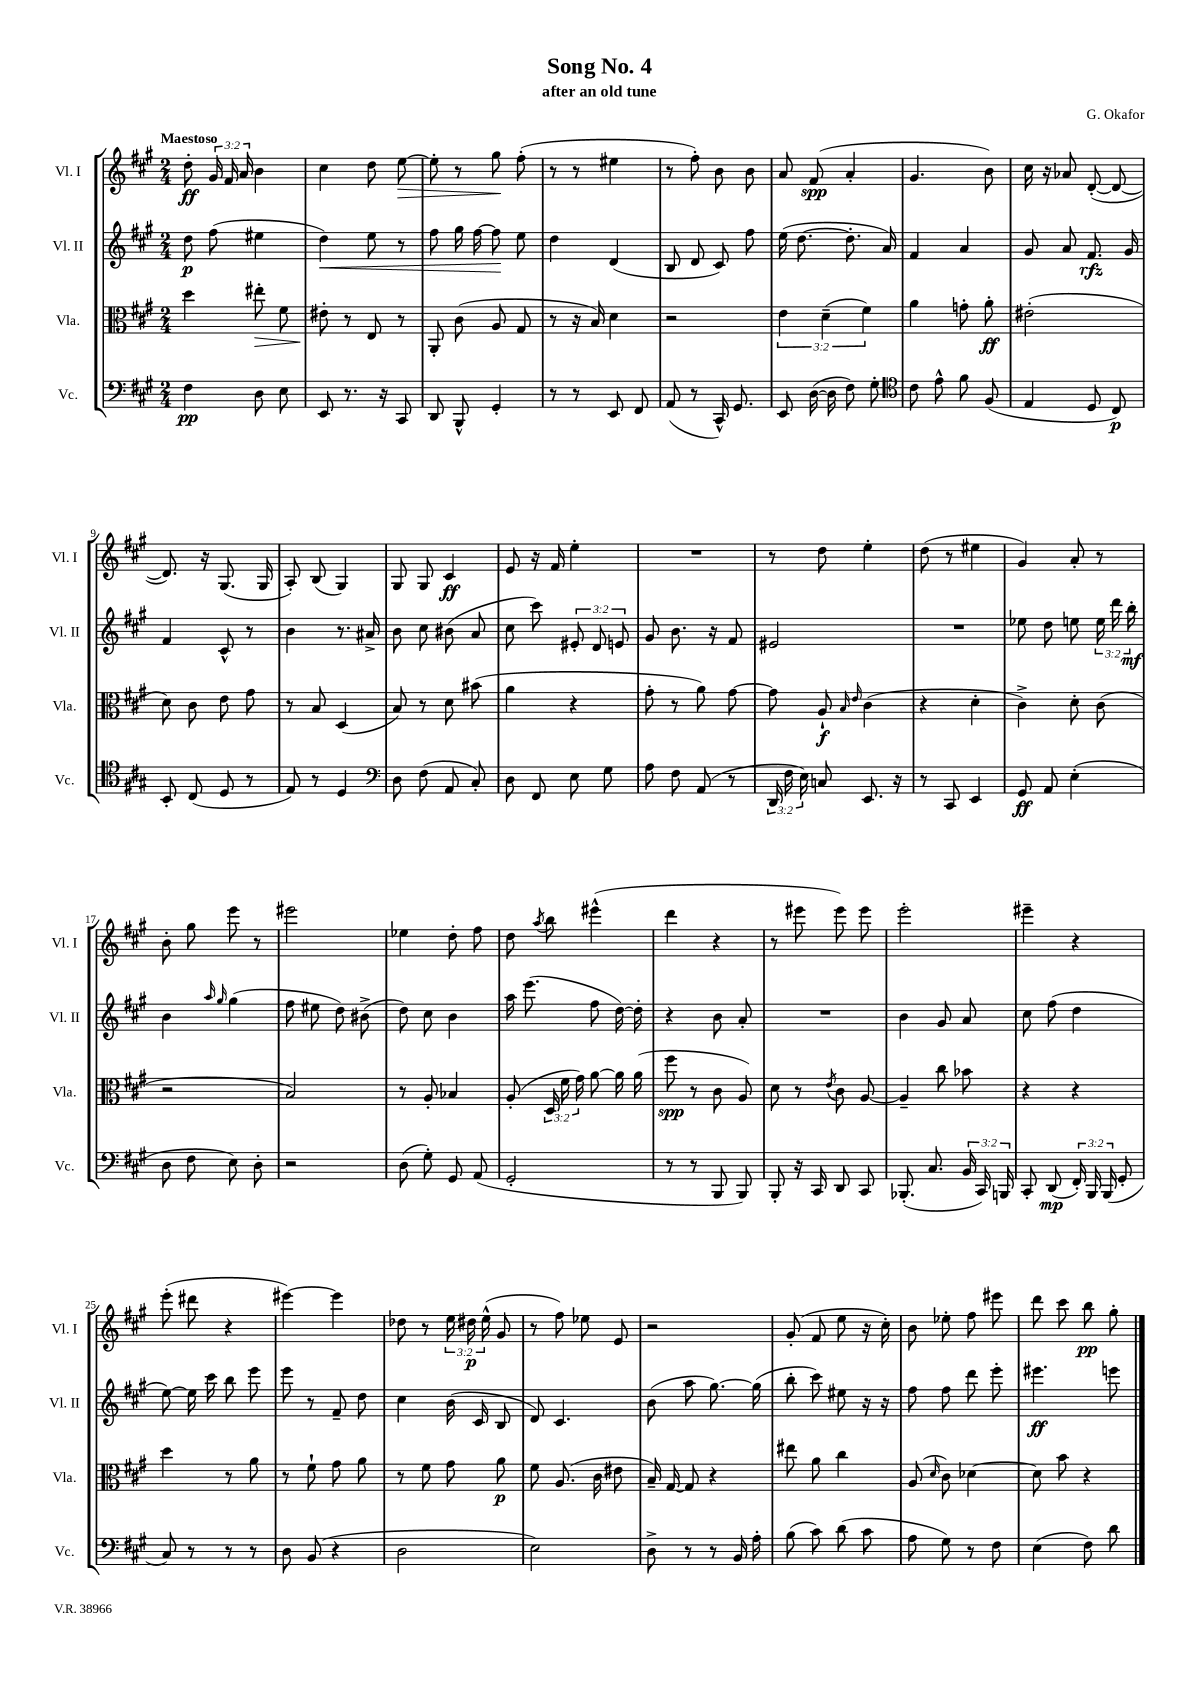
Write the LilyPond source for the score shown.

\header { title = "Song No. 4" composer = "G. Okafor" subtitle = "after an old tune" }
<<
\new StaffGroup <<
\new Staff = "s0" \with { instrumentName = "Vl. I" shortInstrumentName = "Vl. I" } {
    \clef treble \key a \major \numericTimeSignature \time 2/4 \override Staff.TupletNumber.text = #tuplet-number::calc-fraction-text \tempo "Maestoso"
    \autoBeamOff d''8-.\ff \tuplet 3/2 { gis'16 fis'16 a'16 } b'4 |
    cis''4 d''8 e''8~\> |
    e''8-. r8 gis''8\! fis''8-.( |
    r8 r8 eis''4 |
    r8 fis''8-.) b'8 b'8 |
    a'8 fis'8\spp( a'4-. |
    gis'4. b'8) |
    cis''16 r16 aes'8 d'8~-.( d'8~ |
    d'8.) r16 gis8.( gis16 |
    a8-.) b8( gis4) |
    gis8 gis8 cis'4\ff |
    e'8 r16 fis'16 e''4-. |
    R2 |
    r8 d''8 e''4-. |
    d''8( r8 eis''4 |
    gis'4) a'8-. r8 |
    b'8-. gis''8 e'''8 r8 |
    eis'''2 |
    ees''4 d''8-. fis''8 |
    d''8 \acciaccatura { a''8 } b''8 eis'''4-^( |
    d'''4 r4 |
    r8 eis'''8 eis'''8) eis'''8 |
    e'''2-. |
    eis'''4-- r4 |
    e'''8-.( dis'''8 r4 |
    eis'''4~) eis'''4 |
    des''8 r8 \tuplet 3/2 { e''16 dis''16\p e''16-^( } gis'8 |
    r8 fis''8) ees''8 e'8 |
    r2 |
    gis'8-.( fis'8 e''8 r16 cis''16-.) |
    b'8 ees''8-. fis''8 eis'''8 |
    d'''8 cis'''8 b''8\pp gis''8-. \bar "|." |
}
\new Staff = "s1" \with { instrumentName = "Vl. II" shortInstrumentName = "Vl. II" } {
    \clef treble \key a \major \numericTimeSignature \time 2/4 \override Staff.TupletNumber.text = #tuplet-number::calc-fraction-text
    \autoBeamOff d''8\p fis''8( eis''4 |
    d''4\<) e''8 r8 |
    fis''8 gis''16 fis''16~ fis''8\! e''8 |
    d''4 d'4( |
    b8 d'8 cis'8) fis''8 |
    e''16( d''8.~ d''8.-. a'16) |
    fis'4 a'4 |
    gis'8 a'8 fis'8.\rfz gis'16 |
    fis'4 cis'8-^ r8 |
    b'4 r8. ais'16-> |
    b'8 cis''8 bis'8( a'8 |
    cis''8 cis'''8) \tuplet 3/2 { eis'8-. d'8 e'8 } |
    gis'8 b'8. r16 fis'8 |
    eis'2 |
    R2 |
    ees''8 d''8 e''8 \tuplet 3/2 { e''16 d'''16 b''16-.\mf } |
    b'4 \grace { a''16 gis''16 } gis''4( |
    fis''8 eis''8 d''8) bis'8->( |
    d''8) cis''8 b'4 |
    a''16 e'''8.( fis''8 d''16~) d''16-. |
    r4 b'8 a'8-. |
    R2 |
    b'4 gis'8 a'8 |
    cis''8 fis''8( d''4 |
    e''8~) e''16 cis'''16 b''8 e'''8 |
    e'''8 r8 fis'8-- d''8 |
    cis''4 b'16( cis'16 b8 |
    d'8) cis'4. |
    b'8( a''8 gis''8.~) gis''16( |
    b''8-. cis'''8) eis''8 r16 r16 |
    fis''8 fis''8 d'''8 e'''8-. |
    eis'''4.\ff e'''8 \bar "|." |
}
\new Staff = "s2" \with { instrumentName = "Vla." shortInstrumentName = "Vla." } {
    \clef alto \key a \major \numericTimeSignature \time 2/4 \override Staff.TupletNumber.text = #tuplet-number::calc-fraction-text
    \autoBeamOff d''4 eis''8-.\> fis'8 |
    eis'8-.\! r8 e8 r8 |
    a,8-. cis'8( a8 gis8 |
    r8 r16 b16) d'4 |
    r2 |
    \tuplet 3/2 { e'4 d'4--( fis'4) } |
    a'4 g'8-. a'8-.\ff |
    eis'2-.( |
    d'8) cis'8 e'8 gis'8 |
    r8 b8 d4( |
    b8) r8 d'8 bis'8( |
    a'4 r4 |
    gis'8-. r8 a'8) gis'8~ |
    gis'8 a8-!\f \grace { b16 e'16 } cis'4( |
    r4 d'4-. |
    cis'4->) d'8-. cis'8( |
    r2 |
    b2) |
    r8 a8-. bes4 |
    a8-.( \tuplet 3/2 { d16 fis'16 gis'16) } a'8~ a'16 a'16( |
    fis''8\spp r8 cis'8 a8) |
    d'8 r8 \acciaccatura { e'8 } cis'8 a8~ |
    a4-- cis''8 bes'8 |
    r4 r4 |
    d''4 r8 a'8 |
    r8 fis'8-! gis'8 a'8 |
    r8 fis'8 gis'8 a'8\p |
    fis'8 a8.( cis'16 eis'8 |
    b16--) gis16~ gis8 r4 |
    eis''8 a'8 cis''4 |
    a8( \grace { d'16 } cis'8) des'4~ |
    des'8 b'8 r4 \bar "|." |
}
\new Staff = "s3" \with { instrumentName = "Vc." shortInstrumentName = "Vc." } {
    \clef bass \key a \major \numericTimeSignature \time 2/4 \override Staff.TupletNumber.text = #tuplet-number::calc-fraction-text
    \autoBeamOff fis4\pp d8 e8 |
    e,8 r8. r16 cis,8 |
    d,8 b,,8-^ gis,4-. |
    r8 r8 e,8 fis,8 |
    a,8( r8 cis,16-^) gis,8. |
    e,8 d16~( d16 fis8) gis8-. |
    \clef tenor cis'8 e'8-^ fis'8 fis8( |
    e4 d8 cis8\p) |
    b,8-. cis8( d8 r8 |
    e8) r8 d4 |
    \clef bass d8 fis8( a,8 cis8-.) |
    d8 fis,8 e8 gis8 |
    a8 fis8 a,8( r8 |
    \tuplet 3/2 { d,16 fis16 e16) } c8 e,8. r16 |
    r8 cis,8 e,4 |
    gis,8\ff a,8 e4-.( |
    d8 fis8 e8) d8-. |
    r2 |
    d8( gis8-.) gis,8 a,8( |
    gis,2-. |
    r8 r8 b,,8 b,,8) |
    b,,8-. r16 cis,16 d,8 cis,8 |
    bes,,8.-.( cis8. \tuplet 3/2 { b,16 cis,16) b,,16 } |
    cis,8-. d,8\mp( \tuplet 3/2 { fis,16-.) b,,16 b,,16( } gis,8-. |
    cis8) r8 r8 r8 |
    d8 b,8( r4 |
    d2 |
    e2) |
    d8-> r8 r8 b,16 a16-. |
    b8( cis'8) d'8( cis'8 |
    a8 gis8) r8 fis8 |
    e4( fis8) d'8 \bar "|." |
}
>>
>>
